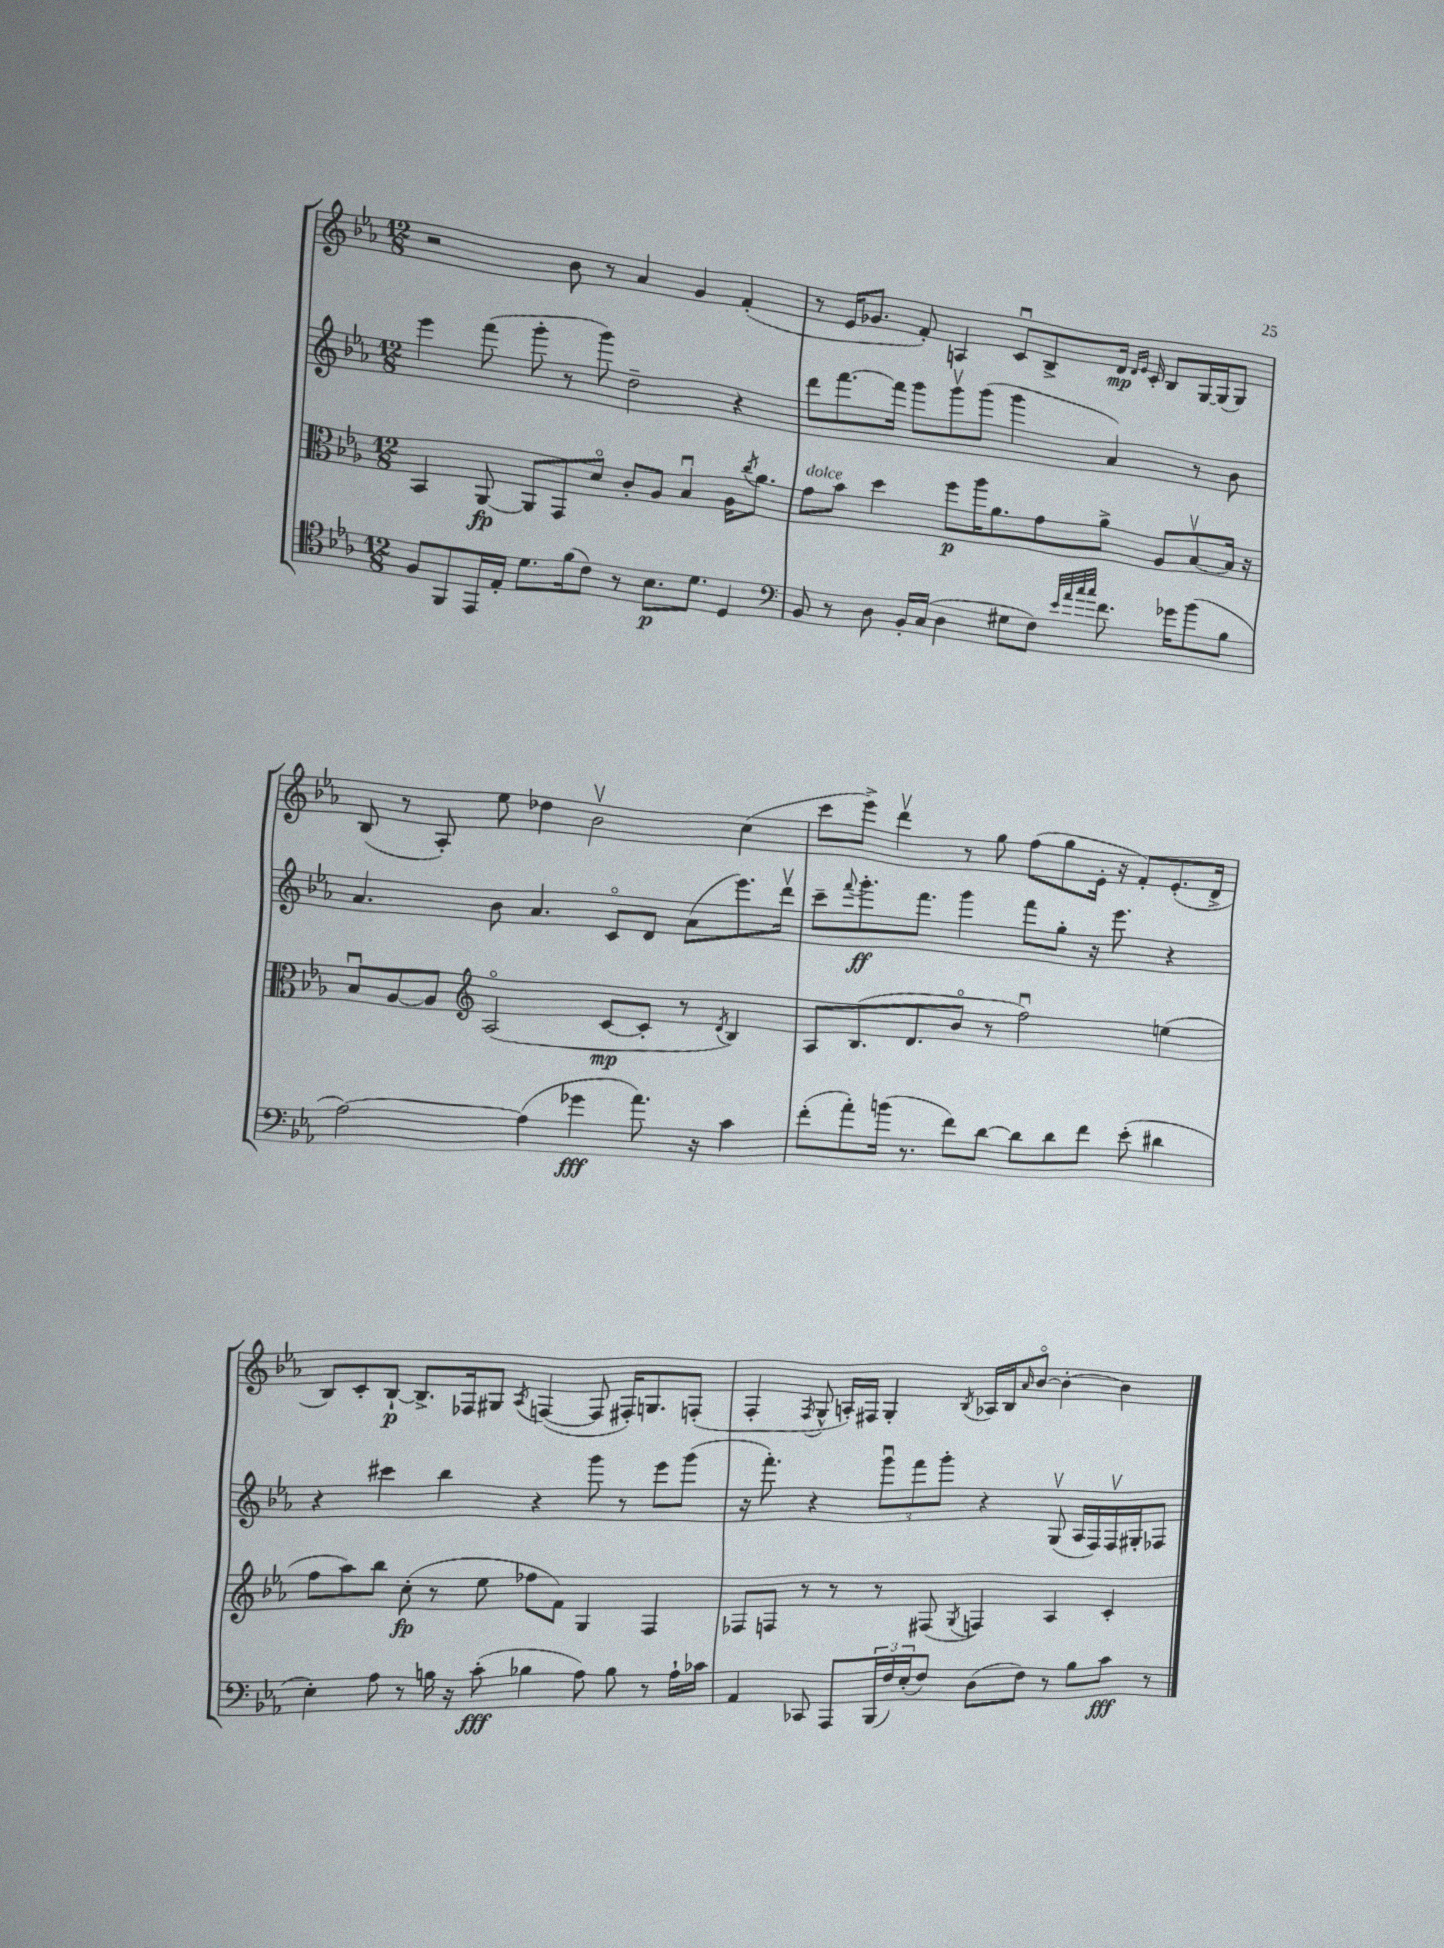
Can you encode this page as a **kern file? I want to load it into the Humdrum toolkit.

**kern	**kern	**kern	**kern
*staff4	*staff3	*staff2	*staff1
*clefC4	*clefC3	*clefG2	*clefG2
*k[b-e-a-]	*k[b-e-a-]	*k[b-e-a-]	*k[b-e-a-]
*M12/8	*M12/8	*M12/8	*M12/8
8F/L	4BB-/	4eee-\	2r
8FF/	.	.	.
16EE-/L	[8AA-/	(8fff\	.
16E-'/JJ	.	.	.
8.d\L	8AA-/]L	8ggg'\	.
.	8GG/	8r	8b-\
(16f\k	.	.	.
8c\J)	8do/J	8ggg\)	8r
8r	8c'/L	2dd~\	4a-/
8.B-\L	8A-/J	.	.
.	4B-u/	.	4g/
8.d\J	.	.	.
4D/	16A-\LK	4r	(4f'/
.	8qcc/	.	.
.	8.a-\J	.	.
=	=	=	=
*clefF4	*	*	*
8BB-/	8g\L	8ddd\L	8r
8r	8b-\J	[8.fff\	16e-/LK
.	.	.	8.g-/J
8D\	4dd\	.	.
.	.	16fff\]Jk	.
16BB-'/LL	.	8ggg\L	8f'/)
(16C/JJ	.	.	.
4D\	8ff\L	8gggv\	4A/
.	16aa-\K	(8ggg\J	.
.	8.a-\	.	.
8G#\L	.	4ggg\	8cu/L
8F\J)	8g\	.	8B-^/
32qqe-/LLL	.	.	.
32qqa-/	.	.	.
32qqcc/	.	.	.
32qqcc/JJJ	.	.	.
8.f\	8a-^\J	4a-/)	16d/Jk
.	.	.	16qqd/LL
.	.	.	16qqe-/JJ
.	.	.	16c'/
.	8A-/L	.	8B-/L
16g-\LK	.	.	.
(8b-\	[8B-v/	8r	[16G/L
.	.	.	(16G/]J
8B-\J	16B-/]Jk	8b-\	8G/J)
.	16r	.	.
=	=	=	=
[2A-\)	8B-u/L	4.a-/	(8B-/
.	[8A-/	.	8r
.	8A-/]J	.	8A-'/)
*	*clefG2	*	*
.	(2A-o/	8b-\	8ee-\
(4A-\]	.	4.a-/	4dd-\
4g-\	.	.	2b-v\
.	[8c/L	8co/L	.
8.a-\)	8c'/]J	8d/J	.
.	8r	(8a-\L	.
16r	.	.	.
.	8qd/	.	.
4c\	4B-/)	8.eee-\)	(4cc\
.	.	16dddv\Jk	.
=	=	=	=
(8f'\L	8A-/L	8ccc~\L	8ccc\L
.	.	8qqfff/	.
8a-'\)	(8.B-/	8.ggg'\	8eee-^\J)
(16b\Jk	.	.	4dddv\
8.r	8.d/	8.fff\J	.
8f\L)	8b-o/J	4ggg\	8r
[8d\J	8r	.	8gg\
8d\]L	2ffu\)	8fff\L	(8ff\L
8d\	.	8gg'\J	8gg\
8f\J	.	16r	16e-'\Jk
.	.	8.eee-\	16r
(8e-'\	.	.	8f'/L)
4d#\	(4ee\	4r	(8.e-'/
.	.	.	16d^/Jk
=	=	=	=
4E-'\)	8ff\L	4r	8B-/L)
.	8aa-\)	.	8c'/
8A-\	8bb-\J	4ccc#\	[8B-`/J
8r	(8cc'\	.	8.B-^/]L
16B\	8r	4bb-\	.
16r	.	.	16F-/k
(8c'\	8ee-\	.	8G#/J
.	.	.	8qA-/
4B-\	8ff-\L	4r	([4F/
.	8f\J)	.	.
8A-\)	4G/	8ggg\	8F/]
8B-\	.	8r	16F#'/LK)
.	.	.	8.G/
8r	4F/	8eee-\L	.
16A-`\LL	.	(8ggg\J	(8F'/J
16c-\JJ	.	.	.
=	=	=	=
4AA-/	8F-/L	16r	4F'/
.	.	8.fff'\)	.
.	8F/J	.	.
.	.	.	8qF/
8CC-/	8r	4r	8G^^/
8AAA-/L	8r	.	16A'/LL)
.	.	.	16F#/JJ
(24BBB-/L	8r	12gggu\L	4G'/
24F/)	.	.	.
(24E-'/J	.	12fff\	.
8F/J)	(8F#/	.	.
.	.	12ggg'\J	.
.	8qG/	.	8qB-/
(8D\L	4F/)	4r	16A-/LL
.	.	.	16B-/J
.	.	.	16qqa-/
8F\J)	.	.	[8b-o/J
8r	4A-/	(8Gv/	4b-'\_
8B-\L	.	16A-/LL	.
.	.	16F/)	.
8c\J	4c'/	16Fv/	4b-\]
.	.	16G#'/J	.
8r	.	8F-/J	.
==	==	==	==
*-	*-	*-	*-
